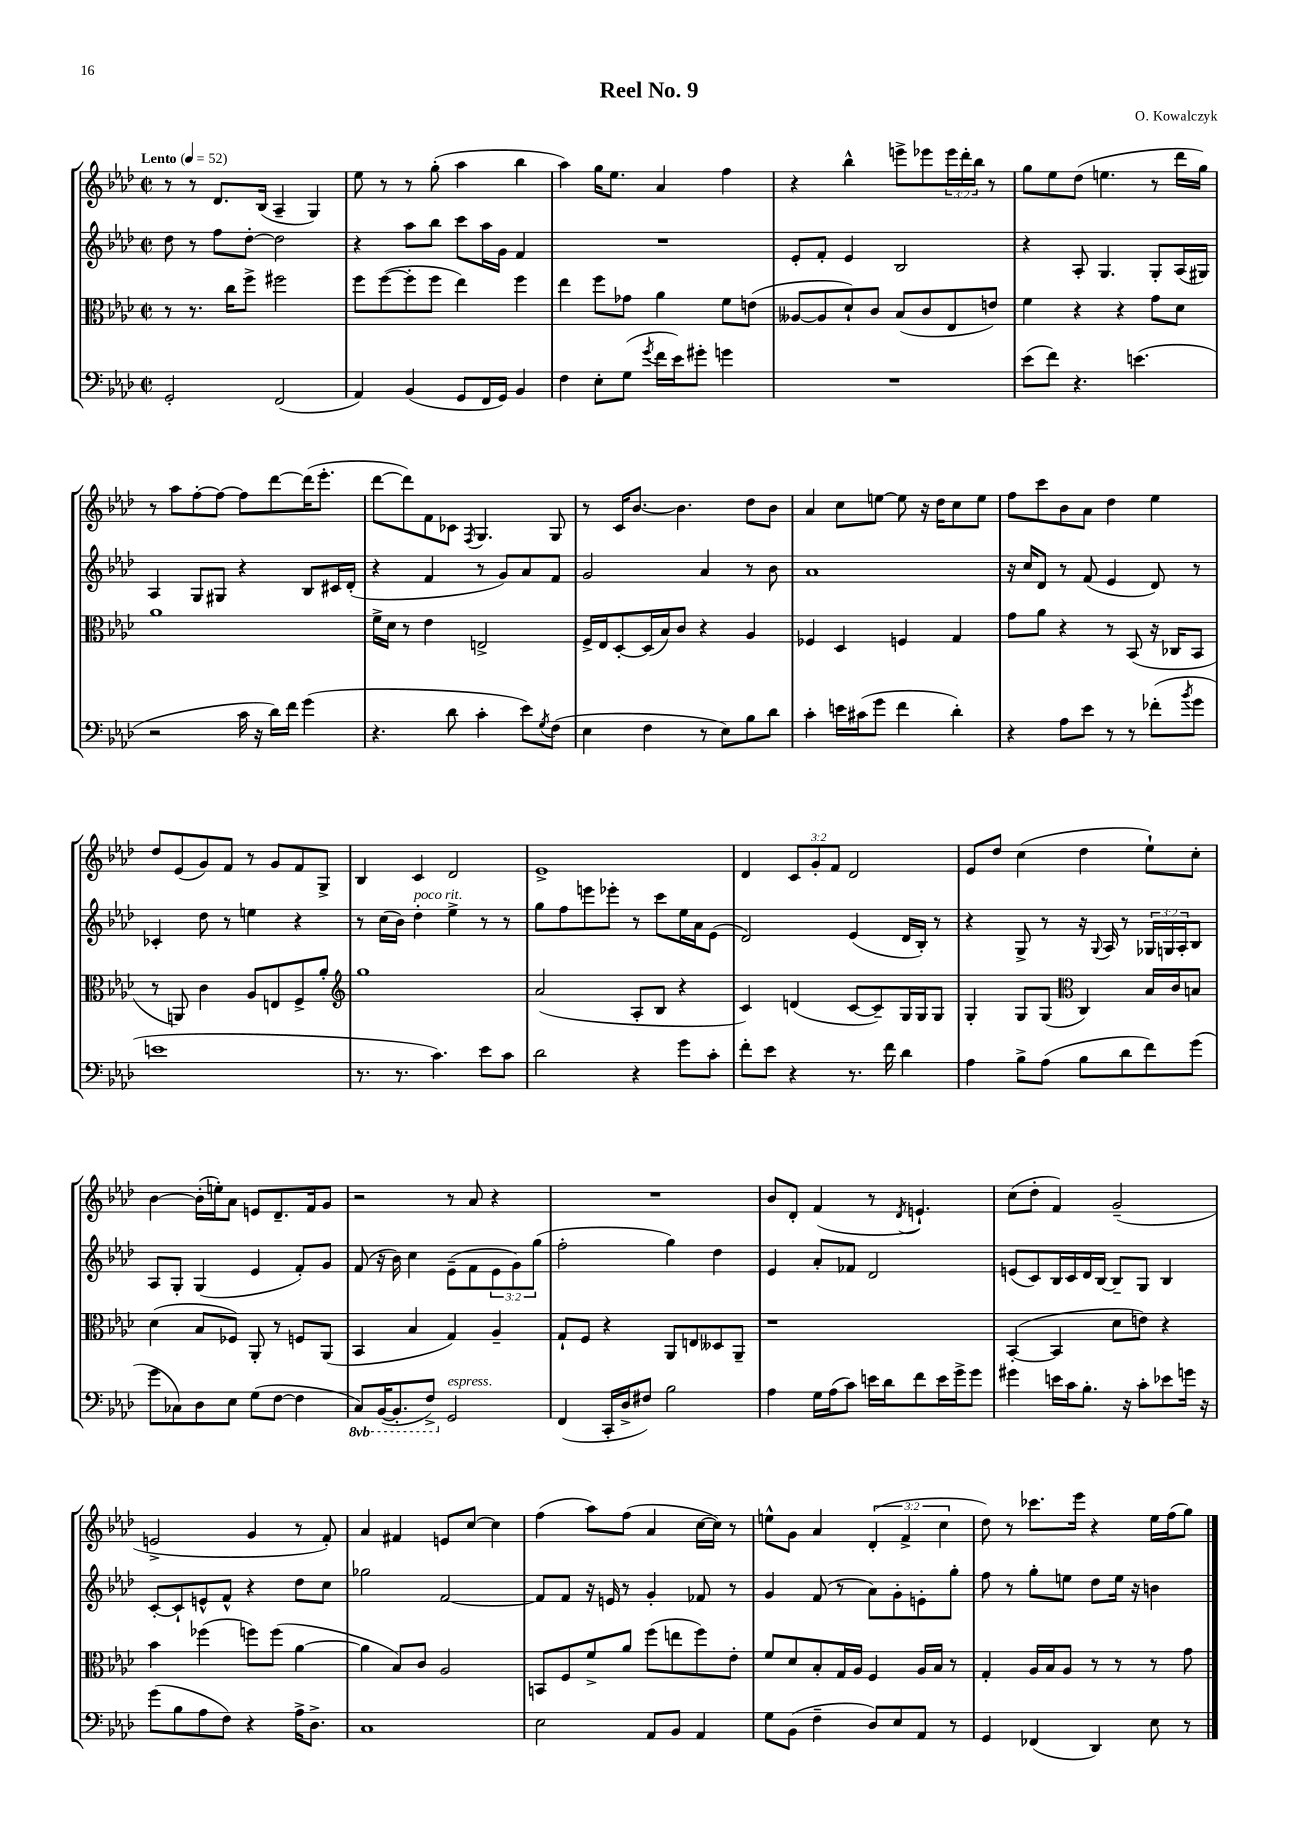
\header { title = "Reel No. 9" composer = "O. Kowalczyk" }
<<
\new StaffGroup <<
\new Staff = "s0" {
    \clef treble \key aes \major \defaultTimeSignature \time 2/2 \override Staff.TupletNumber.text = #tuplet-number::calc-fraction-text \tempo "Lento" 4 = 52
    r8 r8 des'8. bes16( aes4-- g4) |
    ees''8 r8 r8 g''8-.( aes''4 bes''4 |
    aes''4) g''16 ees''8. aes'4 f''4 |
    r4 bes''4-^ e'''8-> ees'''8 \tuplet 3/2 { ees'''16 des'''16-. bes''16 } r8 |
    g''8 ees''8 des''8( e''4. r8 des'''16 g''16) |
    r8 aes''8 f''8~-. f''8~ f''8 des'''8~ des'''16( ees'''8.-. |
    des'''8~ des'''8) f'8 ces'8 \acciaccatura { f8 } g4. g8 |
    r8 c'16 bes'8.~ bes'4. des''8 bes'8 |
    aes'4 c''8 e''8~ e''8 r16 des''16 c''8 e''8 |
    f''8 c'''8 bes'8 aes'8 des''4 ees''4 |
    des''8 ees'8( g'8) f'8 r8 g'8 f'8 g8-> |
    bes4 c'4 des'2 |
    ees'1-> |
    des'4 \tuplet 3/2 { c'8 g'8-. f'8 } des'2 |
    ees'8 des''8 c''4( des''4 ees''8-!) c''8-. |
    bes'4~ bes'16-.( e''16-.) aes'8 e'8 des'8.-- f'16 g'8 |
    r2 r8 aes'8 r4 |
    R1 |
    bes'8 des'8-. f'4( r8 \acciaccatura { des'8 } e'4.-!) |
    c''8( des''8-. f'4) g'2--( |
    e'2-> g'4 r8 f'8-.) |
    aes'4 fis'4 e'8 c''8~ c''4 |
    f''4( aes''8) f''8( aes'4 c''16~ c''16) r8 |
    e''8-^ g'8 aes'4 \tuplet 3/2 { des'4-.( f'4-> c''4 } |
    des''8) r8 ces'''8. ees'''16 r4 ees''16 f''16( g''8) \bar "|." |
}
\new Staff = "s1" {
    \clef treble \key aes \major \defaultTimeSignature \time 2/2 \override Staff.TupletNumber.text = #tuplet-number::calc-fraction-text
    des''8 r8 f''8 des''8~-. des''2 |
    r4 aes''8 bes''8 c'''8 aes''16 g'16 f'4 |
    R1 |
    ees'8-. f'8-. ees'4 bes2 |
    r4 aes8-. g4. g8-. aes16( gis16) |
    aes4 g8 gis8 r4 bes8 cis'16 des'16-.( |
    r4 f'4 r8 g'8) aes'8 f'8 |
    g'2 aes'4 r8 bes'8 |
    aes'1 |
    r16 c''16 des'8 r8 f'8( ees'4 des'8) r8 |
    ces'4-. des''8 r8 e''4 r4 |
    r8 c''16( bes'16) des''4-.^\markup { \italic "poco rit." } ees''4-> r8 r8 |
    g''8 f''8 e'''8 ees'''8-. r8 c'''8 ees''16 aes'16 ees'8( |
    des'2) ees'4( des'16 bes16-.) r8 |
    r4 g8-> r8 r16 \appoggiatura { g8 } aes16 r8 \tuplet 3/2 { ges16 g16 aes16-. } bes8 |
    aes8 g8-. g4( ees'4 f'8-.) g'8 |
    f'8( r16 bes'16) c''4 ees'8--( f'8 \tuplet 3/2 { ees'8 g'8) g''8( } |
    f''2-. g''4) des''4 |
    ees'4 aes'8-. fes'8 des'2 |
    e'8( c'8) bes16 c'16 des'16 bes16~ bes8-- g8 bes4 |
    c'8~-. c'8-! e'8-^ f'8-^ r4 des''8 c''8 |
    ges''2 f'2~ |
    f'8 f'8 r16 e'16 r8 g'4-. fes'8 r8 |
    g'4 f'8( r8 aes'8) g'8-. e'8-. g''8-. |
    f''8 r8 g''8-. e''8 des''8 e''16 r16 b'4 \bar "|." |
}
\new Staff = "s2" {
    \clef alto \key aes \major \defaultTimeSignature \time 2/2
    r8 r8. c''16 f''8-> fis''2 |
    f''8 f''8~( f''8-. f''8 ees''4) f''4 |
    ees''4 f''8 ges'8 aes'4 f'8 e'8( |
    aeses8~ aeses8 des'8-!) c'8 bes8( c'8 ees8 e'8) |
    f'4 r4 r4 g'8 des'8 |
    aes'1 |
    f'16-> des'16 r8 ees'4 e2-> |
    f16-> ees16 des8~-. des16( bes16) c'8 r4 aes4 |
    fes4 des4 f4 g4 |
    g'8 aes'8 r4 r8 bes,8( r16 ces16 bes,8 |
    r8 a,8) c'4 aes8 e8 f8-> aes'8-. |
    \clef treble g''1 |
    aes'2( aes8-. bes8 r4 |
    c'4) d'4( c'8~ c'8--) g16 g16 g8 |
    g4-. g8 g8( \clef alto c4) bes16 c'16 b8 |
    des'4( bes8 fes8) aes,8-. r8 f8 aes,8( |
    bes,4 bes4 g4) aes4-- |
    g8-! f8 r4 aes,8 e8 deses8 aes,8-- |
    r1 |
    bes,4~-.( bes,4 des'8 e'8) r4 |
    bes'4 fes''4( f''8) f''8( aes'4~ |
    aes'4 bes8) c'8 aes2 |
    b,8 f8 f'8-> aes'8 f''8( e''8 f''8) ees'8-. |
    f'8 des'8 bes8-. g16 aes16 f4 aes16 bes16 r8 |
    g4-. aes16 bes16 aes8 r8 r8 r8 g'8 \bar "|." |
}
\new Staff = "s3" {
    \clef bass \key aes \major \defaultTimeSignature \time 2/2 \set Staff.ottavationMarkups = #ottavation-simple-ordinals
    g,2-. f,2( |
    aes,4) bes,4( g,8 f,16 g,16) bes,4 |
    f4 ees8-. g8( \acciaccatura { g'8 } f'16 ees'16) gis'8-. g'4 |
    R1 |
    ees'8( f'8) r4. e'4.( |
    r2 c'16 r16 des'16) f'16 g'4( |
    r4. des'8 c'4-. ees'8) \acciaccatura { g8 } f8( |
    ees4 f4 r8 ees8) bes8 des'8 |
    c'4-. e'16 cis'16( g'8 f'4 des'4-.) |
    r4 aes8 ees'8 r8 r8 fes'8-.( \acciaccatura { bes'8 } g'8 |
    e'1 |
    r8. r8. c'4.) ees'8 c'8 |
    des'2 r4 g'8 c'8-. |
    f'8-. ees'8 r4 r8. f'16 des'4 |
    aes4 bes8-> aes8( bes8 des'8 f'8) g'8( |
    g'8 ces8) des8 ees8 g8( f8~ f4 |
    \ottava #-1 c,8) bes,,16~( bes,,8.-. f,8->) \ottava #0 g,2^\markup { \italic "espress." } |
    f,4( c,16-. des16-> fis8) bes2 |
    aes4 g16 aes16( c'8) e'16 des'16 f'8 e'16 g'16-> g'8 |
    gis'4 e'16 c'16 bes8.-. r16 c'8-. ees'8 g'16 r16 |
    g'8( bes8 aes8 f8) r4 aes16-> des8.-> |
    c1 |
    ees2 aes,8 bes,8 aes,4 |
    g8 bes,8( f4-- des8) ees8 aes,8 r8 |
    g,4 fes,4( des,4) ees8 r8 \bar "|." |
}
>>
>>
\layout { \context { \Score \remove "Bar_number_engraver" } }
